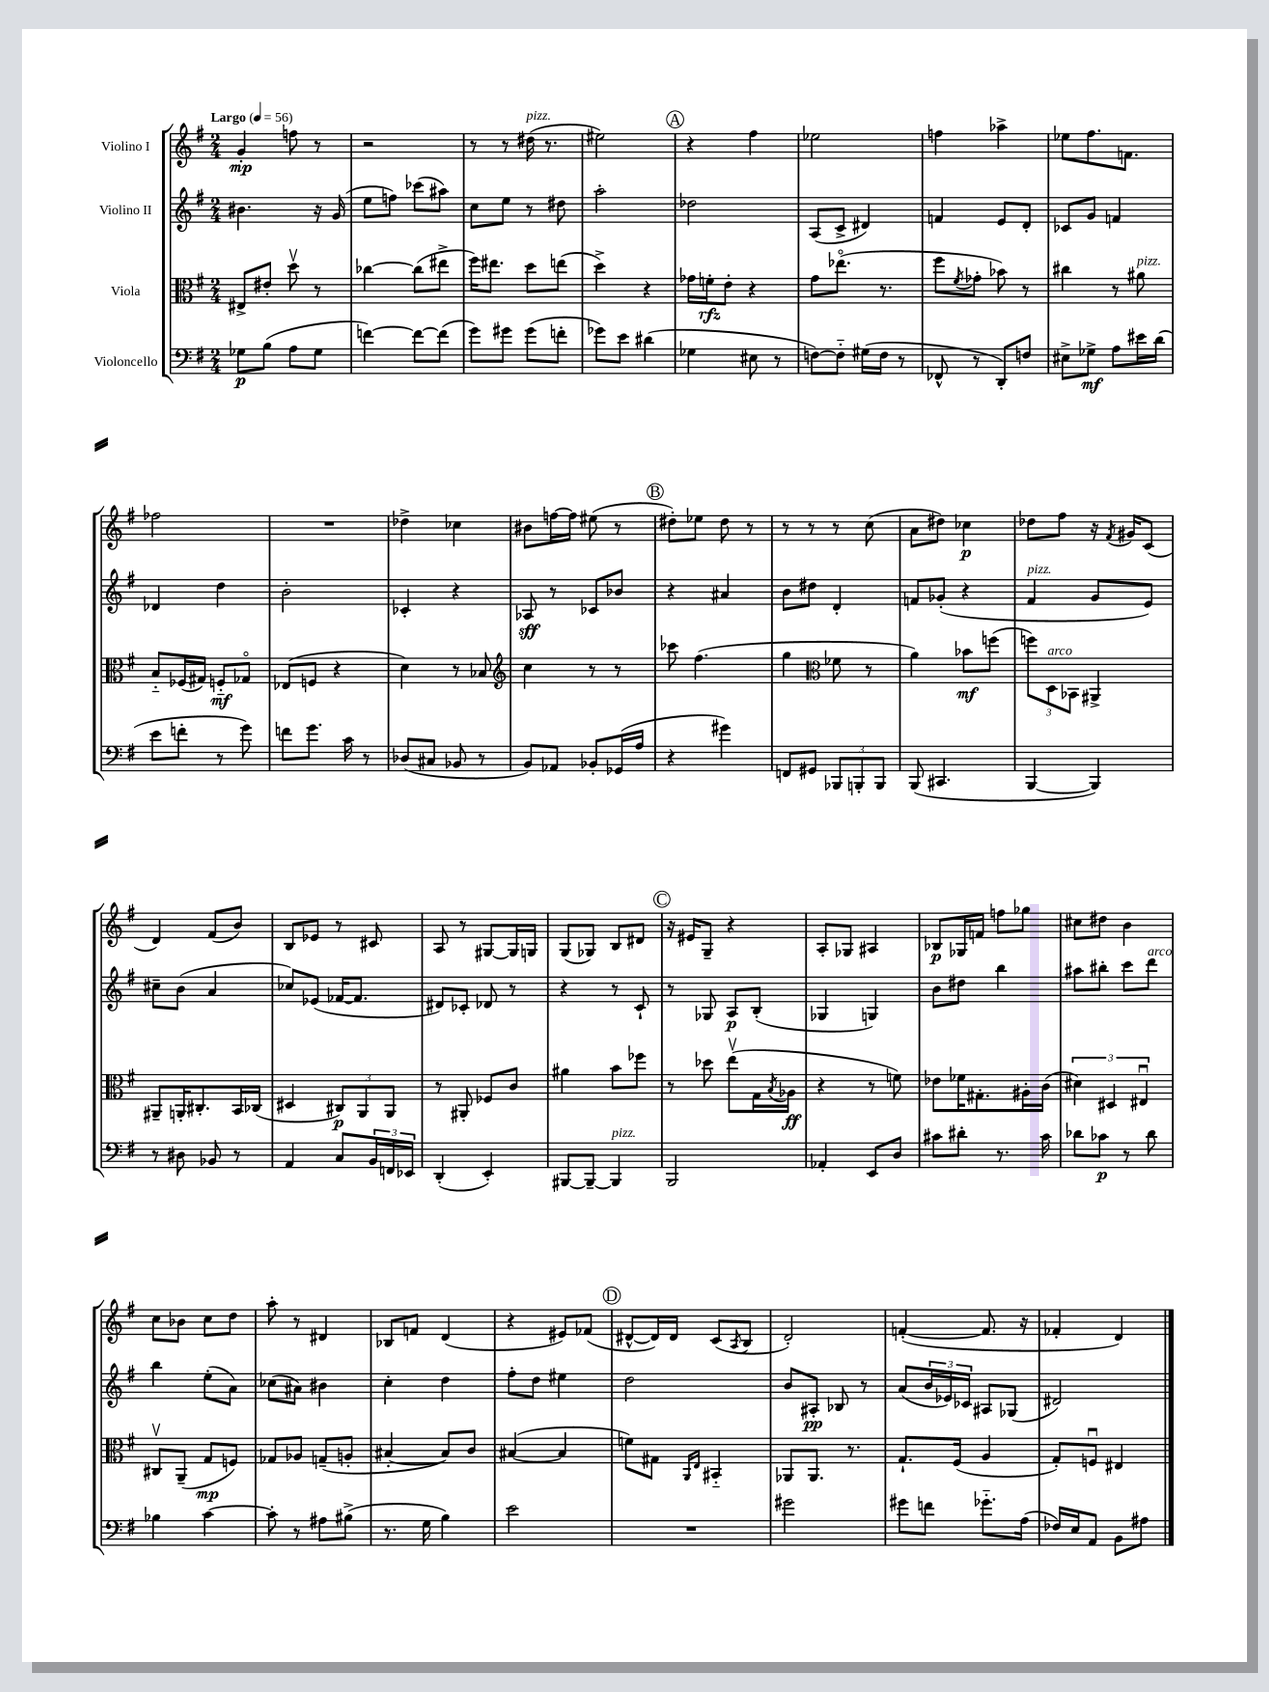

**kern	**kern	**kern	**kern
*staff4	*staff3	*staff2	*staff1
*clefF4	*clefC3	*clefG2	*clefG2
*k[f#]	*k[f#]	*k[f#]	*k[f#]
*M2/4	*M2/4	*M2/4	*M2/4
*MM56	*MM56	*MM56	*MM56
8G-	8E#^	4.b#	4g'
(8B	8e#'	.	.
8A	8ddv	.	8ff
8G-	8r	16r	8r
.	.	(16g	.
=	=	=	=
[4f)	[4cc-	8ee	2r
.	.	8ff)	.
8f_	(8cc-]	(8ccc-	.
(8f]	8ee#^	8aa#)	.
=	=	=	=
8g)	16ff#)	8cc	8r
.	8.ee#	.	.
8g#	.	8ee	8r
(8g#	8dd	8r	(16dd#
.	.	.	8.r
8f'	(8ee	8dd#	.
=	=	=	=
8g-)	4dd^)	2aa'	2ee#)
8e	.	.	.
(4d#	4r	.	.
=	=	=	=
4G-	16g-	2dd-	4r
.	16f'	.	.
.	8e'	.	.
8E#	4r	.	4ff#
8r	.	.	.
=	=	=	=
[8F)	8g	(8A	2ee-
8F'~]	(8.ee-o	8c^	.
(16G#	.	4d#)	.
16F	8.r	.	.
8r	.	.	.
=	=	=	=
8FF-^^	8ff#	4f	4ff
.	8qf#	.	.
8r	8g-'	.	.
8DD')	8b-)	8e	4aa-^
8F	8r	8d'	.
=	=	=	=
8E#^	4cc#	8c-	8ee-
8G-^	.	8g	8.ff#
8A	8r	4f	.
.	.	.	8.f
16e#	8a#	.	.
(16d	.	.	.
=	=	=	=
8e	8B'~	4d-	2ff-
8f'	(16F-	.	.
.	16G#)	.	.
8r	8F'~	4dd	.
8g)	8G-o	.	.
=	=	=	=
8f	(8E-	2b'	2r
8.g	8F	.	.
.	4r	.	.
16c	.	.	.
8r	.	.	.
=	=	=	=
(8D-	4d)	4c-'	4dd-^
8C#	.	.	.
8BB-	8r	4r	4cc-
8r	8B-	.	.
=	=	=	=
*	*clefG2	*	*
8BB)	4cc	8A-	8b#
8AA-	.	8r	[16ff
.	.	.	16ff]
8BB-'	8r	8c-	(8ee#
(16GG-	8r	8b-	8r
16A	.	.	.
=	=	=	=
4r	8ccc-	4r	8dd#')
.	(4.ff#	.	8ee-
4g#)	.	4a#	8dd#
.	.	.	8r
=	=	=	=
8FF	4gg	8b	8r
8GG#	.	8dd#	8r
*	*clefC3	*	*
12BBB-	8f-	4d'	8r
12BBB'	.	.	.
.	8r	.	(8cc
12BBB	.	.	.
=	=	=	=
(8BBB	4a)	8f	8a
4.CC#	.	(8g-'	8dd#)
.	8b-	4r	4cc-
.	(8ff	.	.
=	=	=	=
[4BBB	12ff)	4f#	8dd-
.	12D	.	.
.	.	.	8ff#
.	12BB-	.	.
4BBB])	4AA#^	8g	16r
.	.	.	8qf#
.	.	.	16g#
.	.	8e)	(8c
=	=	=	=
8r	8AA#~	8cc#~	4d)
8D#	16AA'	(8b	.
.	8.C#'	.	.
8BB-	.	4a	(8f#
8r	16BB	.	8b)
.	(16C-	.	.
=	=	=	=
4AA	4D#	8cc-)	8B
.	.	(8e-	8e-
8C	12C#)	[16f-	8r
.	.	8.f-]	.
.	12AA	.	.
24BB	.	.	8c#
24FF	12AA	.	.
24EE-	.	.	.
=	=	=	=
(4DD'	8r	8d#)	8A
.	8AA#'	8c-'	8r
4EE')	8F-	8d-	[8G#
.	8c	8r	16G#]
.	.	.	16G
=	=	=	=
[8BBB#	4a#	4r	(8G
8BBB#~_	.	.	8G-)
4BBB#]	8b	8r	8B
.	8ff-	8c`	8d#
=	=	=	=
2BBB	8r	8r	16r
.	.	.	16e#
.	8dd-	8G-	8G~
.	(8eev	8A	4r
.	16G	(8B'	.
.	8qB	.	.
.	16A-	.	.
=	=	=	=
4AA-'	4r	4G-	8A'
.	.	.	8G-
8EE	8r	4G)	4A#
8D	8f)	.	.
=	=	=	=
8c#	8e-	8b	8B-
8d#'	16f-	8dd#	16G-
.	8.G#'	.	16f
8.r	.	4bb	8ff
.	16A#'	.	8gg-
16c#	(16c	.	.
=	=	=	=
8d-	6d#)	8aa#	8cc#
8c-	.	8bb#'	8dd#
.	6D#	.	.
8r	.	8ccc	4b
.	6E#u	.	.
8d-	.	8ddd	.
=	=	=	=
4B-	8C#v	4bb	8cc
.	(8AA~	.	8b-
[4c	8G	(8ee'	8cc
.	8F)	8a)	8dd
=	=	=	=
8c']	8G-	(8cc-	8aa'
8r	8A-	8a#)	8r
8A#	(8G~	4b#	4d#
(8B#^	8A'	.	.
=	=	=	=
8.r	[4B#'	4cc'	8B-
.	.	.	8f
16G	.	.	.
4B)	8B#])	4dd	(4d
.	8c	.	.
=	=	=	=
2e	([4B#	8ff#'	4r
.	.	8dd	.
.	4B#]	4ee#	8e#)
.	.	.	(8f-
=	=	=	=
2r	8f)	2dd	[8d#^^
.	8G#	.	16d#])
.	.	.	16d#
.	16qqAA	.	.
.	16qqE	.	.
.	4BB#'~	.	(8c
.	.	.	8qA
.	.	.	8B
=	=	=	=
2g#	8AA-	8b	2d')
.	8.AA-	8A#'	.
.	.	8B-	.
.	8.r	.	.
.	.	8r	.
=	=	=	=
8g#	8.G`	(8a	([4f'
8f	.	24b	.
.	.	24e-)	.
.	(16F#	.	.
.	.	24c-	.
8.g-'~	4A	8A#	8.f]
.	.	(8G-	.
(16A	.	.	16r
=	=	=	=
16F-)	8G')	2d#)	4f-'
16E	.	.	.
8AA	8Fu	.	.
8BB	4E#	.	4d)
8A#	.	.	.
==	==	==	==
*-	*-	*-	*-
